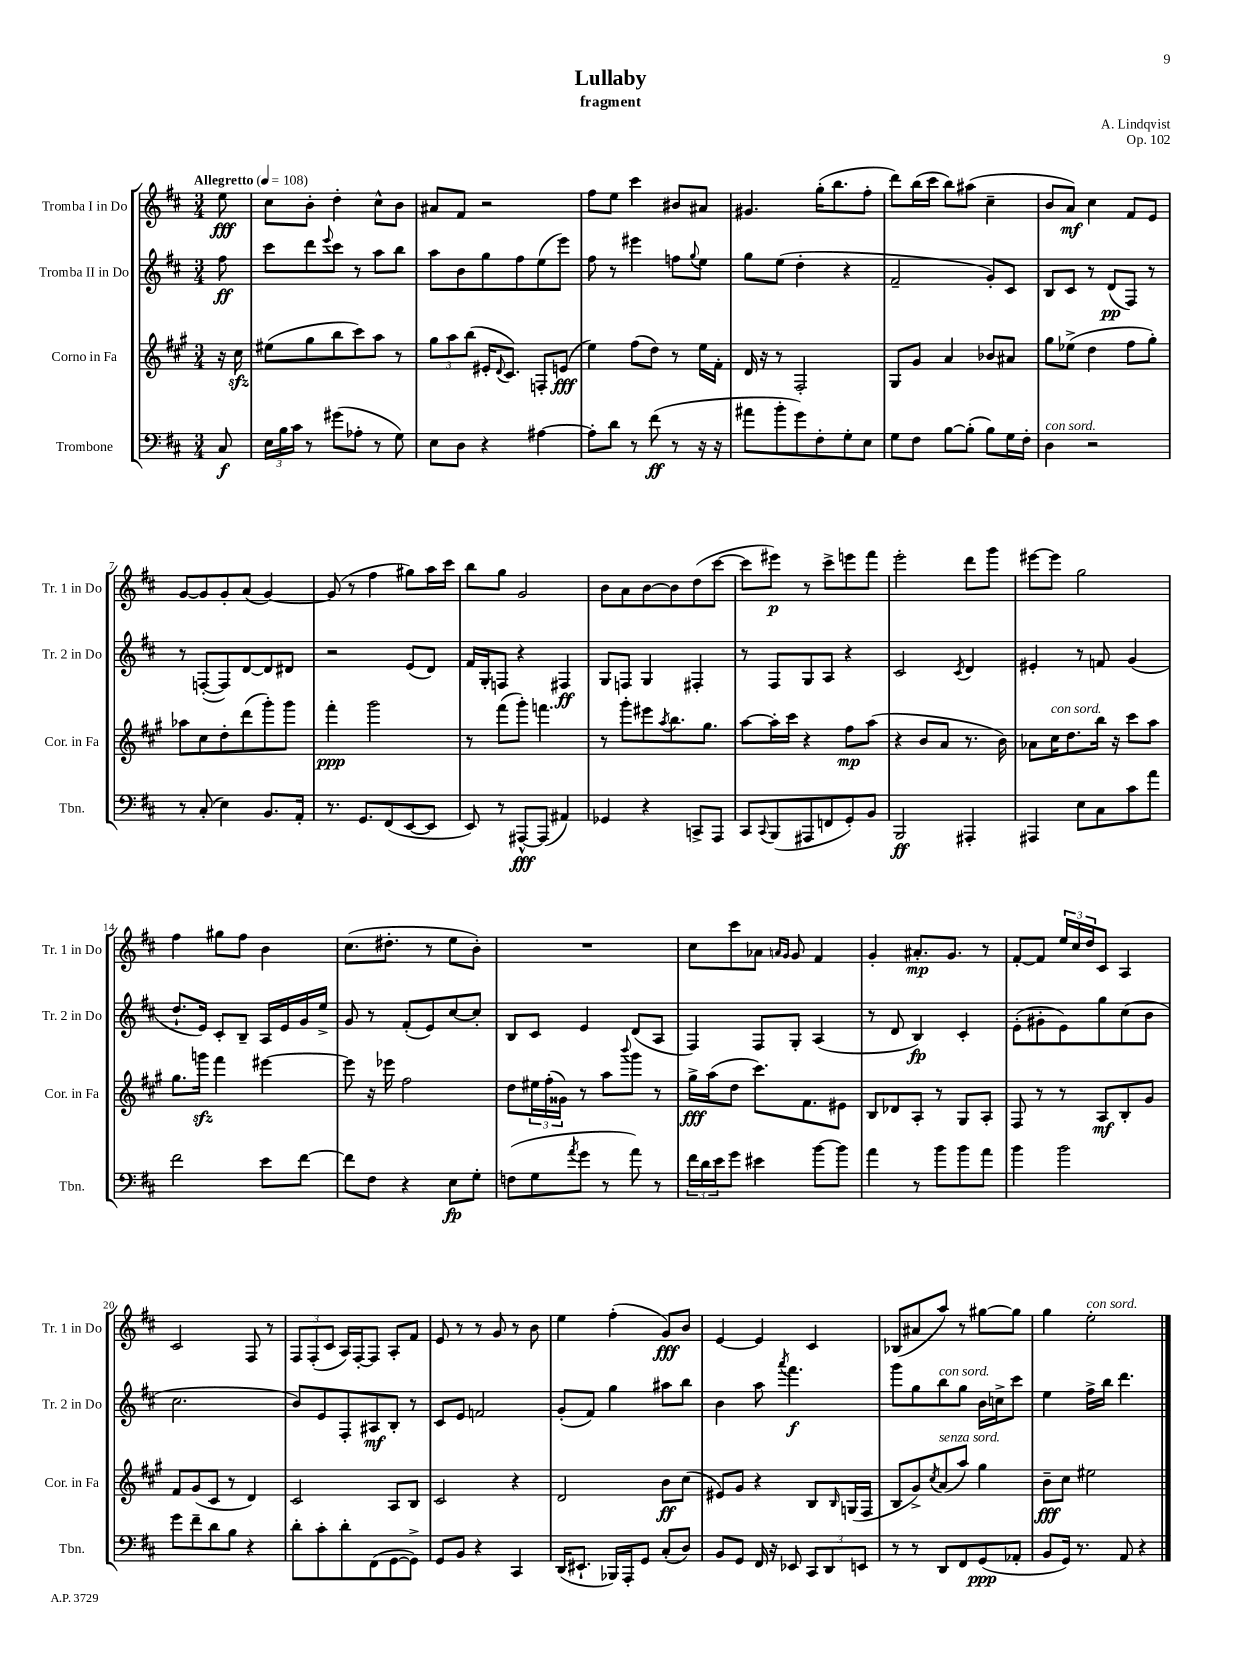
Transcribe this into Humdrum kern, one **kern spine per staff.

**kern	**dynam	**kern	**dynam	**kern	**dynam	**kern	**dynam
*part4	*part4	*part3	*part3	*part2	*part2	*part1	*part1
*staff4	*staff4	*staff3	*staff3	*staff2	*staff2	*staff1	*staff1
*I"Trombone	*	*I"Corno in Fa	*	*I"Tromba II in Do	*	*I"Tromba I in Do	*
*I'Tbn.	*	*I'Cor. in Fa	*	*I'Tr. 2 in Do	*	*I'Tr. 1 in Do	*
*clefF4	*	*clefG2	*	*clefG2	*	*clefG2	*
*k[f#c#]	*	*k[f#c#g#]	*	*k[f#c#]	*	*k[f#c#]	*
*M3/4	*	*M3/4	*	*M3/4	*	*M3/4	*
*MM108	*	*MM108	*	*MM108	*	*MM108	*
=	=	=	=	=	=	=	=
!	!	!	!	!	!	!LO:TX:a:B:t=Allegretto	!
8C#/	f	16r	.	8ff#\	ff	8ee\	fff
.	.	16cc#zz\	.	.	.	.	.
=1	=1	=1	=1	=1	=1	=1	=1
24E\LL	.	(8ee#X\L	.	8ccc#\L	.	8cc#\L	.
24B\	.	.	.	.	.	.	.
24c#\JJ	.	.	.	.	.	.	.
8r	.	8gg#\	.	8ddd\	.	8b'\J	.
.	.	.	.	8qqeee/	.	.	.
(8g#X\L	.	8bb\	.	8ccc#\J	.	4dd'\	.
8A-X'\J	.	8ccc#\)	.	8r	.	.	.
8r	.	8aa\J	.	8aa\L	.	8cc#^^\L	.
8G\)	.	8r	.	8bb\J	.	8b\J	.
=2	=2	=2	=2	=2	=2	=2	=2
8E\L	.	12gg#\L	.	8aa\L	.	8a#X/L	.
.	.	12aa\	.	.	.	.	.
8D\J	.	.	.	8b\	.	8f#/J	.
.	.	(12bb\J	.	.	.	.	.
4r	.	16e#X'/KL	.	8gg\	.	2r	.
.	.	8qqd/	.	.	.	.	.
.	.	8.c#/J)	.	.	.	.	.
.	.	.	.	8ff#\	.	.	.
[4A#X\	.	8Fn'/L	.	(8ee\	.	.	.
.	.	(8en/J	fff	8eee\J)	.	.	.
=3	=3	=3	=3	=3	=3	=3	=3
8A#'\L]	.	4ee\)	.	8ff#\	.	8ff#\L	.
8d\J	.	.	.	8r	.	8ee\J	.
8r	.	(8ff#\L	.	4eee#X\	.	4ccc#\	.
(8f#\	ff	8dd\J)	.	.	.	.	.
8r	.	8r	.	8ffn\L	.	8b#X/L	.
.	.	.	.	8qqgg/	.	.	.
16r	.	16ee\LL	.	8ee\J	.	8a#X/J	.
16r	.	16f#'\JJ	.	.	.	.	.
=4	=4	=4	=4	=4	=4	=4	=4
8a#X\L	.	16d/	.	8gg\L	.	4.g#X/	.
.	.	16r	.	.	.	.	.
8b'\	.	8r	.	(8ee\J	.	.	.
8g\)	.	2F#'/	.	4dd'\	.	.	.
8F#'\	.	.	.	.	.	(16gg'\KL	.
.	.	.	.	.	.	8.bb\	.
8G'\	.	.	.	4r	.	.	.
8E\J	.	.	.	.	.	8ff#'\J	.
=5	=5	=5	=5	=5	=5	=5	=5
8G\L	.	8G#/L	.	2f#~/	.	8ddd\L)	.
8F#\J	.	8g#/J	.	.	.	(16bb\L	.
.	.	.	.	.	.	16ccc#\JJ	.
[8B\L	.	4a/	.	.	.	8bb\L)	.
(8B'\J]	.	.	.	.	.	(8aa#X\J	.
8B\L)	.	8b-X/L	.	8g'/L)	.	4cc#~\	.
16G\L	.	8a#X/J	.	8c#/J	.	.	.
16F#'\JJ	.	.	.	.	.	.	.
=6	=6	=6	=6	=6	=6	=6	=6
!LO:TX:a:i:t=con sord.	!	!	!	!	!	!	!
4D\	.	8gg#\L	.	8B/L	.	8b/L	.
.	.	(8ee-X^\J	.	8c#/J	.	8a/J)	mf
2r	.	4dd\	.	8r	.	4cc#\	.
.	.	.	.	(8d/L	pp	.	.
.	.	8ff#\L	.	8F#/J)	.	8f#/L	.
.	.	8gg#'\J)	.	8r	.	8e/J	.
!!LO:LB:g=z
=7	=7	=7	=7	=7	=7	=7	=7
8r	.	8aa-X\L	.	8r	.	[8g/L	.
(8C#'/	.	8cc#\	.	([8Fn'/L	.	8g/]	.
4E\)	.	8dd'\	.	8F/])	.	8g'/	.
.	.	(8ddd\	.	[8d/	.	(8a/J	.
8.BB/L	.	8ggg#'\)	.	8d/]	.	[4g/)	.
.	.	8ggg#\J	.	8d#X/J	.	.	.
16AA'/Jk	.	.	.	.	.	.	.
=8	=8	=8	=8	=8	=8	=8	=8
8.r	.	4fff#'\	ppp	2r	.	(8g/]	.
.	.	.	.	.	.	8r	.
8.GG/L	.	.	.	.	.	.	.
.	.	2ggg#\	.	.	.	4ff#\	.
(8FF#/	.	.	.	.	.	.	.
[8EE/	.	.	.	(8e/L	.	8gg#X\L)	.
8EE/J]	.	.	.	8d/J)	.	16aa\L	.
.	.	.	.	.	.	16ccc#\JJ	.
=9	=9	=9	=9	=9	=9	=9	=9
8EE/)	.	8r	.	16f#/LL	.	8bb\L	.
.	.	.	.	16G'/J	.	.	.
8r	.	(8fff#\L	.	8Fn/J	.	8gg\J	.
[8AAA#X^^/L	fff	8ggg#'\J)	.	4r	.	2g/	.
(8AAA#/J]	.	4.fffn\	.	.	.	.	.
4AA#X/)	.	.	.	4F#X/	ff	.	.
=10	=10	=10	=10	=10	=10	=10	=10
4GG-X/	.	8r	.	8G/L	.	8b\L	.
.	.	8ggg#'\L	.	8Fn/J	.	8a\	.
4r	.	8eee#X\	.	4G/	.	[8b\	.
.	.	8qaa/	.	.	.	.	.
.	.	8.bb\	.	.	.	8b\]	.
8CCn^/L	.	.	.	4F#X'/	.	(8dd\	.
.	.	8.gg#\J	.	.	.	.	.
8AAA/J	.	.	.	.	.	[8ccc#\J	.
=11	=11	=11	=11	=11	=11	=11	=11
8CC#/L	.	[8aa\L	.	8r	.	8ccc#\L]	.
8qqCC#/	.	.	.	.	.	.	.
(8BBB/	.	16aa'\L]	.	8F#/L	.	8eee#X\J)	p
.	.	16ccc#\JJ	.	.	.	.	.
8AAA#X/	.	4r	.	8G/	.	8r	.
8FFn/	.	.	.	8A/J	.	8ccc#^\L	.
8GG'/)	.	8ff#\L	mp	4r	.	8eeen\	.
8BB/J	.	(8aa\J	.	.	.	8fff#\J	.
=12	=12	=12	=12	=12	=12	=12	=12
2BBB/	ff	4r	.	2c#/	.	2eee'\	.
.	.	8b/L	.	.	.	.	.
.	.	8a/J	.	.	.	.	.
.	.	.	.	8qc#/	.	.	.
4AAA#X'/	.	8.r	.	4d/	.	8ddd\L	.
.	.	.	.	.	.	8ggg\J	.
.	.	16b\)	.	.	.	.	.
=13	=13	=13	=13	=13	=13	=13	=13
4AAA#X/	.	8a-X\L	.	4e#X'/	.	[8eee#X\L	.
!	!	!LO:TX:a:i:t=con sord.	!	!	!	!	!
.	.	16cc#\K	.	.	.	8eee#\J]	.
.	.	8.dd\	.	.	.	.	.
8E\L	.	.	.	8r	.	2gg\	.
8C#\	.	16bb\Jk	.	8fn/	.	.	.
.	.	16r	.	.	.	.	.
8c#\	.	8ccc#\L	.	(4g/	.	.	.
8a\J	.	8aa\J	.	.	.	.	.
!!LO:LB:g=z
=14	=14	=14	=14	=14	=14	=14	=14
2f#\	.	8.gg#\L	.	8.dd`/L	.	4ff#\	.
.	.	16gggnzz\Jk	.	16e/Jk)	.	.	.
.	.	4fff#\	.	8c#'/L	.	8gg#X\L	.
.	.	.	.	8B~/J	.	8ff#\J	.
8e\L	.	[4eee#X\	.	16A/LL	.	4b\	.
.	.	.	.	16e/	.	.	.
[8f#\J	.	.	.	16g/	.	.	.
.	.	.	.	16ee^/JJ	.	.	.
=15	=15	=15	=15	=15	=15	=15	=15
8f#\L]	.	8eee#\]	.	8g/	.	(8.cc#\L	.
8F#\J	.	16r	.	8r	.	.	.
.	.	16eee-X\	.	.	.	8.dd#X'\J	.
4r	.	2ff#\	.	(8f#'/L	.	.	.
.	.	.	.	8e/)	.	8r	.
8E\L	fp	.	.	[8cc#/	.	8ee\L	.
8G'\J	.	.	.	8cc#'/J]	.	8b'\J)	.
=16	=16	=16	=16	=16	=16	=16	=16
(8Fn\L	.	8dd\L	.	8B/L	.	2.r	.
8G\	.	24ee#X\L	.	8c#/J	.	.	.
.	.	(24ff#'\	.	.	.	.	.
.	.	24g##X\JJ)	.	.	.	.	.
8qa/	.	.	.	.	.	.	.
8g\J	.	8r	.	4e/	.	.	.
8r	.	8aa\L	.	.	.	.	.
.	.	8qqbbb/	.	.	.	.	.
8a\)	.	8ggg#\J	.	(8d/L	.	.	.
8r	.	8r	.	8A/J	.	.	.
=17	=17	=17	=17	=17	=17	=17	=17
24f#\LL	.	16gg#^\LL	fff	4F#/)	.	8cc#\L	.
24d\	.	.	.	.	.	.	.
.	.	(16aa\J	.	.	.	.	.
24e\J	.	.	.	.	.	.	.
8g\J	.	8dd\J	.	.	.	8ccc#\	.
4e#X\	.	8.ccc#\L)	.	8F#/L	.	8a-X\J	.
.	.	.	.	.	.	16qqan/LL	.
.	.	.	.	.	.	16qqg/JJ	.
.	.	.	.	8G'/J	.	8g/	.
.	.	8.f#\	.	.	.	.	.
[8b\L	.	.	.	(4A/	.	4f#/	.
8b\J]	.	8e#X\J	.	.	.	.	.
=18	=18	=18	=18	=18	=18	=18	=18
4a\	.	8B/L	.	8r	.	4g'/	.
.	.	8d-X/	.	8d/	.	.	.
8r	.	8A'/J	.	4B/)	fp	8.a#X'/L	mp
8b\L	.	8r	.	.	.	.	.
.	.	.	.	.	.	8.g/J	.
8b\	.	8G#/L	.	4c#'/	.	.	.
8a\J	.	8A'/J	.	.	.	8r	.
=19	=19	=19	=19	=19	=19	=19	=19
4b\	.	8F#/	.	(8e'\L	.	[8f#'/L	.
.	.	8r	.	8g#X'\	.	8f#/J]	.
2b\	.	8r	.	8e\)	.	24ee/LL	.
.	.	.	.	.	.	24cc#/	.
.	.	.	.	.	.	24dd/J	.
.	.	8A/L	mf	8gg\	.	8c#/J	.
.	.	8B'/	.	(8cc#\	.	4A/	.
.	.	8g#/J	.	8b\J	.	.	.
!!LO:LB:g=z
=20	=20	=20	=20	=20	=20	=20	=20
8g\L	.	8f#/L	.	2.cc#\	.	2c#/	.
8f#~\	.	(8g#/	.	.	.	.	.
8d\	.	8c#/J	.	.	.	.	.
8B\J	.	8r	.	.	.	.	.
4r	.	4d/)	.	.	.	8F#/	.
.	.	.	.	.	.	8r	.
=21	=21	=21	=21	=21	=21	=21	=21
8d'\L	.	2c#/	.	8b/L)	.	12F#/L	.
.	.	.	.	.	.	(12F#'/	.
8c#'\	.	.	.	8e/	.	.	.
.	.	.	.	.	.	12c#/J	.
8d'\	.	.	.	8F#'/	.	16A/LL)	.
.	.	.	.	.	.	[16F#'/J	.
(8FF#\	.	.	.	8A#X/	mf	8F#/J]	.
[8GG\	.	8A/L	.	8B'/J	.	8A'/L	.
8GG^\J])	.	8B/J	.	8r	.	8f#/J	.
=22	=22	=22	=22	=22	=22	=22	=22
8GG/L	.	2c#/	.	8c#/L	.	8e/	.
8BB/J	.	.	.	8e/J	.	8r	.
4r	.	.	.	2fn/	.	8r	.
.	.	.	.	.	.	8g/	.
4CC#/	.	4r	.	.	.	8r	.
.	.	.	.	.	.	8b\	.
=23	=23	=23	=23	=23	=23	=23	=23
(16DD/KL	.	2d/	.	(8g'/L	.	4ee\	.
8.EE#X`/J	.	.	.	.	.	.	.
.	.	.	.	8f#/J)	.	.	.
16BBB-X/LL)	.	.	.	4gg\	.	(4ff#'\	.
16AAA'/J	.	.	.	.	.	.	.
8GG/J	.	.	.	.	.	.	.
(8C#'/L	.	8b\L	ff	8aa#X\L	.	8g/L)	fff
8D/J)	.	(8cc#\J	.	8bb\J	.	8b/J	.
=24	=24	=24	=24	=24	=24	=24	=24
8BB/L	.	8e#X/L)	.	4b\	.	[4e/	.
8GG/J	.	8g#/J	.	.	.	.	.
16FF#/	.	4r	.	8aa\	.	4e/]	.
16r	.	.	.	.	.	.	.
.	.	.	.	8qaaa/	.	.	.
8EE-X/	.	.	.	4.fff#\	f	.	.
12CC#/L	.	8B/L	.	.	.	4c#/	.
12DD/	.	.	.	.	.	.	.
.	.	16qqB/	.	.	.	.	.
.	.	(16Gn/L	.	.	.	.	.
12EEn/J	.	.	.	.	.	.	.
.	.	16F#/JJ	.	.	.	.	.
=25	=25	=25	=25	=25	=25	=25	=25
8r	.	8B/L	.	8ggg\L	.	(8B-X/L	.
8r	.	8g#^/)	.	8gg\	.	8a#X/	.
.	.	8qcc#/	.	.	.	.	.
!	!	!	!	!LO:TX:a:i:t=con sord.	!	!	!
!	!	!LO:TX:a:i:t=senza sord.	!	!	!	!	!
8DD/L	.	(8a/	.	8bb\	.	8aa/J)	.
8FF#/	.	8aa/J)	.	8gg\J	.	8r	.
(8GG/	ppp	4gg#\	.	16b\LL	.	[8gg#X\L	.
.	.	.	.	16ccn^\J	.	.	.
8AA-X'/J	.	.	.	8ccc#\J	.	8gg#\J]	.
=26	=26	=26	=26	=26	=26	=26	=26
8BB/L	.	8b~\L	fff	4ee\	.	4gg\	.
16GG/Jk)	.	8cc#\J	.	.	.	.	.
8.r	.	.	.	.	.	.	.
!	!	!	!	!	!	!LO:TX:a:i:t=con sord.	!
.	.	2ee#X\	.	16ff#^\LL	.	2ee'\	.
.	.	.	.	16bb\JJ	.	.	.
8AA/	.	.	.	4.ddd\	.	.	.
4r	.	.	.	.	.	.	.
==	==	==	==	==	==	==	==
*-	*-	*-	*-	*-	*-	*-	*-
